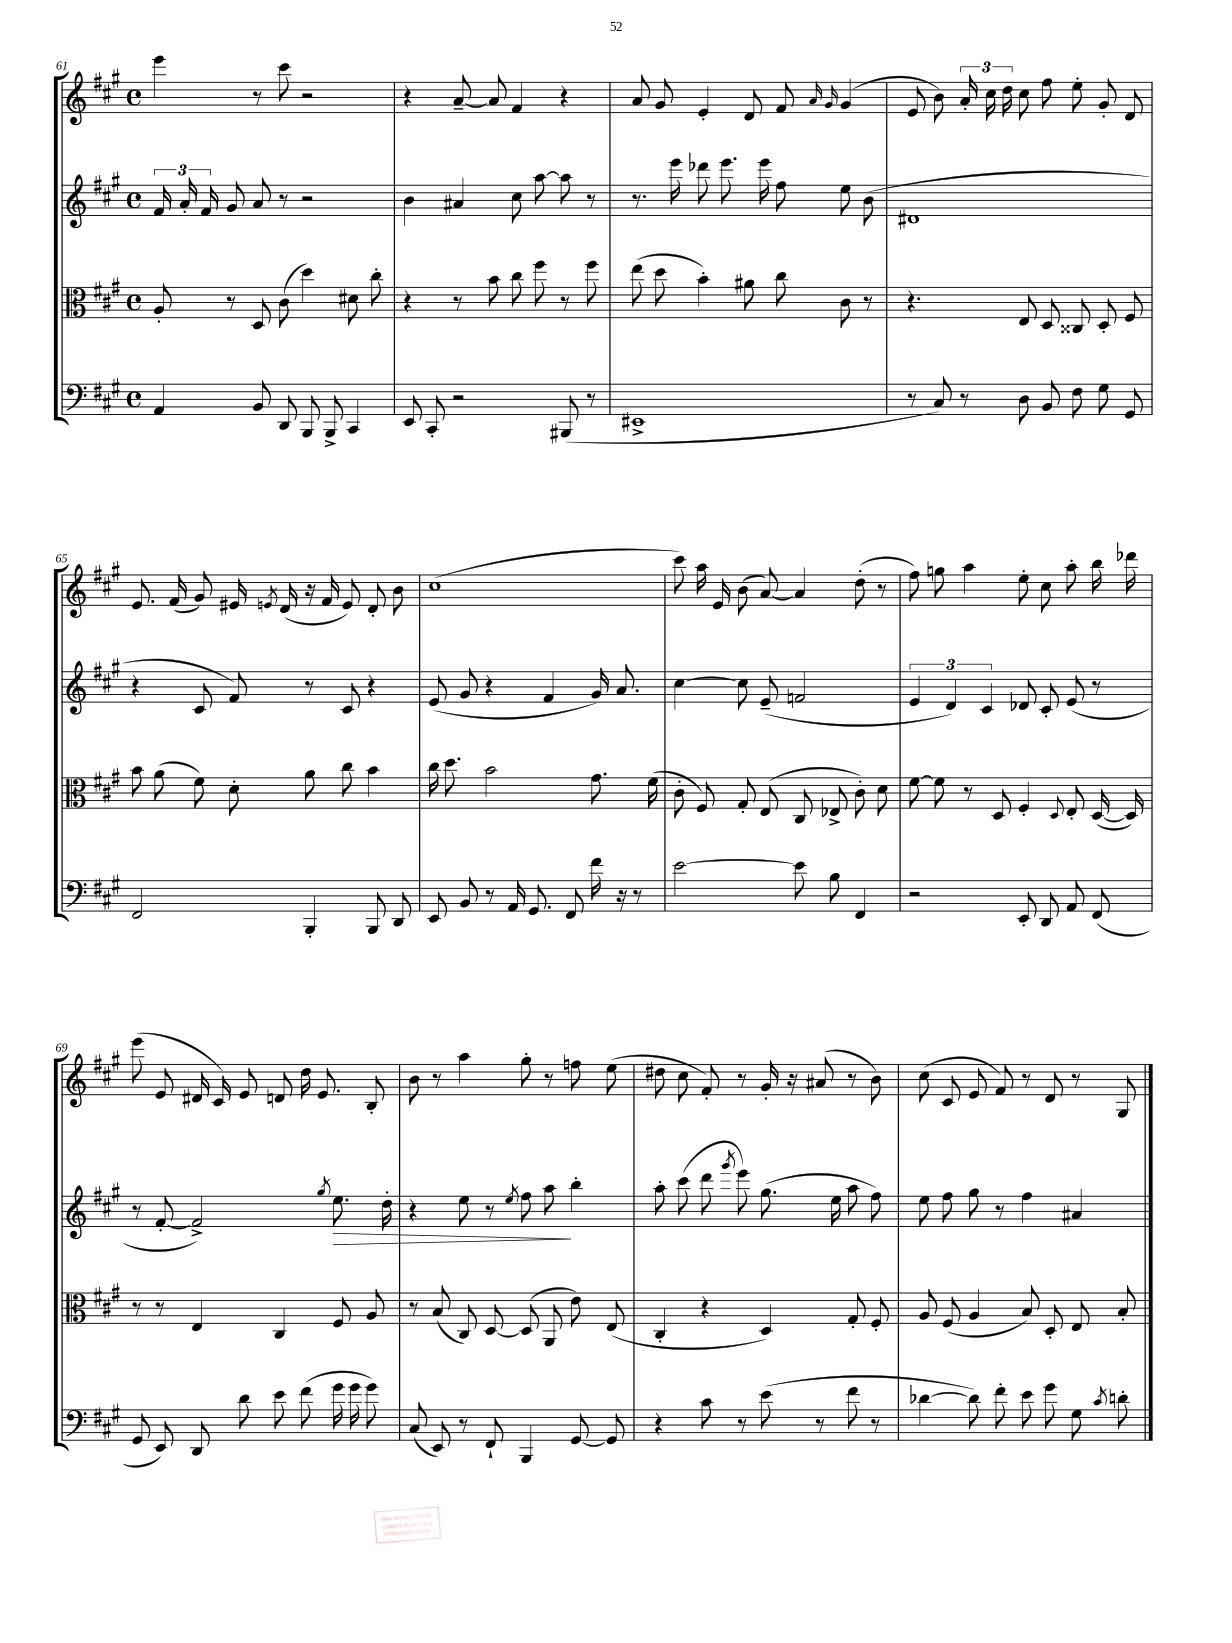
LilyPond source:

<<
\new StaffGroup <<
\new Staff = "s0" {
    \clef treble \key a \major \defaultTimeSignature \time 4/4
    \autoBeamOff e'''4 r8 cis'''8 r2 |
    r4 a'8~-- a'8 fis'4 r4 |
    a'8 gis'8 e'4-. d'8 fis'8 \grace { a'16 gis'16 } gis'4( |
    e'8 b'8) \tuplet 3/2 { a'16-. cis''16 d''16 } cis''8 fis''8 e''8-. gis'8-. d'8 |
    e'8. fis'16( gis'8) eis'16 \acciaccatura { e'8 } d'16( r16 fis'16 e'8) d'8-. b'8 |
    cis''1( |
    cis'''8) a''16 e'16 b'8( a'8~) a'4 d''8-.( r8 |
    fis''8) g''8 a''4 e''8-. cis''8 a''8-. b''16 des'''16 |
    e'''8( e'8 dis'16 cis'16) e'8 d'8 d''16 e'8. b8-. |
    b'8 r8 a''4 gis''8-. r8 f''8 e''8( |
    dis''8 cis''8 fis'8-.) r8 gis'16-. r16 ais'8( r8 b'8) |
    cis''8( cis'8 e'8 fis'8) r8 d'8 r8 gis8 \bar "|." |
}
\new Staff = "s1" {
    \clef treble \key a \major \defaultTimeSignature \time 4/4
    \autoBeamOff \tuplet 3/2 { fis'16 a'16-. fis'16 } gis'8 a'8 r8 r2 |
    b'4 ais'4 cis''8 a''8~ a''8 r8 |
    r8. e'''16 des'''8 e'''8. e'''16 fis''8 e''8 b'8( |
    dis'1 |
    r4 cis'8 fis'8) r8 cis'8 r4 |
    e'8( gis'8 r4 fis'4 gis'16) a'8. |
    cis''4~ cis''8 e'8--( f'2 |
    \tuplet 3/2 { e'4 d'4) cis'4 } des'8 cis'8-. e'8( r8 |
    r8 fis'8~-. fis'2->) \acciaccatura { gis''8 } e''8.\> d''16-. |
    r4 e''8 r8 \acciaccatura { e''8 } fis''8 a''8\! b''4-. |
    a''8-. cis'''8( d'''8 \acciaccatura { gis'''8 } e'''8) gis''8.( e''16 a''8 fis''8) |
    e''8 fis''8 gis''8 r8 fis''4 ais'4 \bar "|." |
}
\new Staff = "s2" {
    \clef alto \key a \major \defaultTimeSignature \time 4/4
    \autoBeamOff a8-. r8 d8 cis'8( d''4) dis'8 cis''8-. |
    r4 r8 b'8 cis''8 fis''8 r8 fis''8 |
    e''8( d''8 b'4-.) ais'8 cis''8 cis'8 r8 |
    r4. e8 d8 cisis8 d8-. fis8 |
    b'8 a'8( fis'8) d'8-. a'8 cis''8 b'4 |
    cis''16 d''8. b'2 gis'8. fis'16( |
    cis'8-. fis8) gis8-. e8( cis8 ees8-> cis'8-.) d'8 |
    fis'8~ fis'8 r8 d8 fis4-. \appoggiatura { d8 } e8-. d16~( d16) |
    r8 r8 e4 cis4 fis8 a8 |
    r8 b8( cis8) d8~ d8( a,8 e'8) e8( |
    cis4-. r4 d4) gis8-. fis8-. |
    a8 fis8( a4 b8) d8-. e8 b8-. \bar "|." |
}
\new Staff = "s3" {
    \clef bass \key a \major \defaultTimeSignature \time 4/4
    \autoBeamOff a,4 b,8 d,8 b,,8 b,,8-> cis,4 |
    e,8 cis,8-. r2 bis,,8( r8 |
    eis,1-> |
    r8 cis8) r8 d8 b,8 fis8 gis8 gis,8 |
    fis,2 b,,4-. b,,8 d,8 |
    e,8 b,8 r8 a,16 gis,8. fis,8 fis'16 r16 r8 |
    e'2~ e'8 b8 fis,4 |
    r2 e,8-. d,8 a,8 fis,8( |
    gis,8 e,8) d,8 d'8 e'8 fis'8( gis'16 gis'16 gis'8) |
    cis8( e,8) r8 fis,8-! b,,4 gis,8~ gis,8 |
    r4 cis'8 r8 e'8( r8 fis'8 r8 |
    des'4~ des'8) fis'8-. e'8 gis'8 gis8 \acciaccatura { cis'8 } d'8-. \bar "|." |
}
>>
>>
\layout { \context { \Score currentBarNumber = #61 } }
